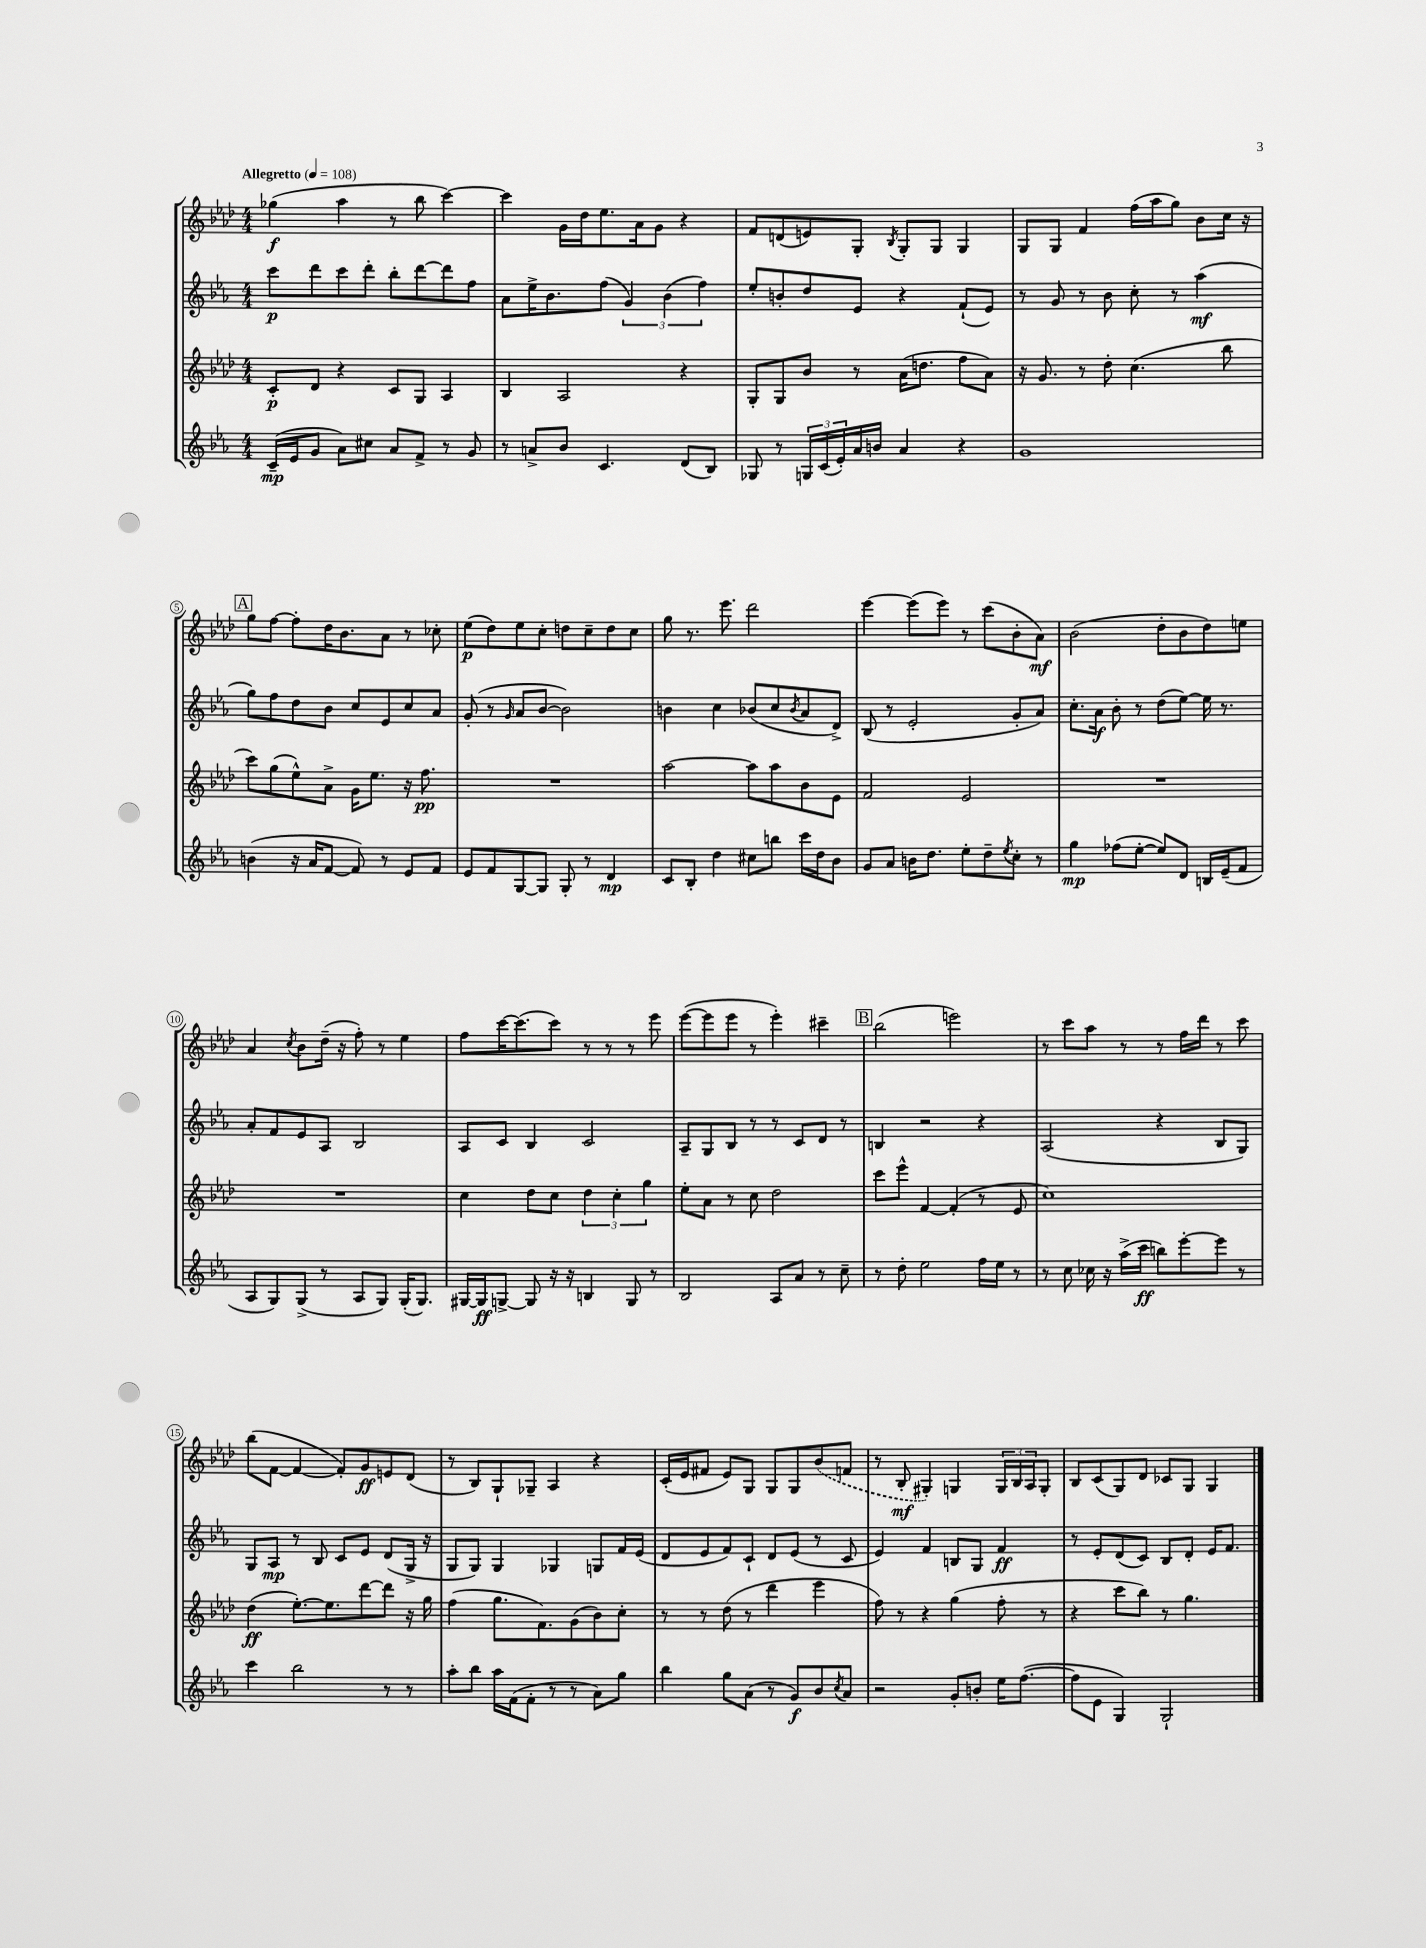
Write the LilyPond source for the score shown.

<<
\new StaffGroup <<
\new Staff = "s0" {
    \clef treble \key aes \major \numericTimeSignature \time 4/4 \tempo "Allegretto" 4 = 108
    ges''4\f( aes''4 r8 bes''8 c'''4~) |
    c'''4 g'16 des''16 ees''8. aes'16 g'8 r4 |
    f'8 d'8( e'8) g8-. \acciaccatura { bes8 } g8-. g8 g4 |
    g8 g8 f'4 f''16( aes''16 g''8) bes'8 c''16 r16 |
    \mark \markup { \box "A" } g''8 f''8~ f''8-. des''16 bes'8. aes'8 r8 ces''8-. |
    ees''8\p( des''8) ees''8 c''8-. d''8 c''8-- d''8 c''8 |
    g''8 r8. ees'''8. des'''2 |
    ees'''4~ ees'''8( ees'''8) r8 c'''8( bes'8-. aes'8\mf) |
    bes'2( des''8-. bes'8 des''8) e''8 |
    aes'4 \acciaccatura { c''8 } bes'8 des''16--( r16 f''8-.) r8 ees''4 |
    f''8 c'''16~ c'''8.( c'''8) r8 r8 r8 ees'''8 |
    ees'''8~( ees'''8 ees'''8 r8 ees'''4-.) cis'''4-- |
    \mark \markup { \box "B" } bes''2( e'''2) |
    r8 c'''8 aes''8 r8 r8 f''16 des'''16 r8 c'''8 |
    bes''8( f'8~ f'4~ f'8-.) g'8\ff e'8 des'8( |
    r8 bes8) g8-! ges8-- aes4 r4 |
    c'16-.( ees'16 fis'8 ees'8) g8 g8 g8 \once \slurDashed bes'8( f'8 |
    r8 bes8-.\mf gis4-.) g4 \tuplet 3/2 { g16 bes16 aes16 } g8-. |
    bes8 c'8( g8) des'8 ces'8 g8 g4 \bar "|." |
}
\new Staff = "s1" {
    \clef treble \key ees \major \numericTimeSignature \time 4/4
    c'''8\p d'''8 c'''8 d'''8-. bes''8-. d'''8~ d'''8 f''8 |
    aes'8 ees''16-> bes'8. f''8( \tuplet 3/2 { g'4) bes'4( f''4) } |
    ees''8-. b'8-. d''8 ees'8 r4 f'8-!( ees'8) |
    r8 g'8 r8 bes'8 c''8-. r8 aes''4\mf( |
    \mark \markup { \box "A" } g''8) f''8 d''8 bes'8 c''8 ees'8 c''8 aes'8 |
    g'8-.( r8 \grace { g'16 } aes'8 bes'8~ bes'2) |
    b'4 c''4 bes'8( c''8 \acciaccatura { bes'8 } aes'8 d'8->) |
    bes8( r8 ees'2-. g'8-. aes'8) |
    c''8.-. aes'16\f bes'8-. r8 d''8( ees''8~) ees''16 r8. |
    aes'8-. f'8 ees'8 aes8 bes2 |
    aes8 c'8 bes4 c'2 |
    aes8-- g8 bes8 r8 r8 c'8 d'8 r8 |
    \mark \markup { \box "B" } b4 r2 r4 |
    aes2( r4 bes8 g8) |
    g8 aes8\mp r8 bes8 c'8 ees'8 d'8( g16-> r16 |
    g8 g8) g4 ges4 g8 f'16 ees'16( |
    d'8 ees'8 f'8) c'8-! d'8 ees'8( r8 c'8 |
    ees'4) f'4 b8 g8 f'4\ff |
    r8 ees'8-. d'8( c'8) bes8 d'8-. ees'16 f'8. \bar "|." |
}
\new Staff = "s2" {
    \clef treble \key aes \major \numericTimeSignature \time 4/4
    c'8-.\p des'8 r4 c'8 g8 aes4 |
    bes4 aes2 r4 |
    g8-. g8 bes'8 r8 aes'16( d''8. f''8 aes'8) |
    r16 g'8. r8 des''8-. c''4.( bes''8 |
    \mark \markup { \box "A" } c'''8) g''8( ees''8-^) aes'8-> g'16 ees''8. r16 f''8.\pp |
    R1 |
    aes''2~ aes''8 aes''8 bes'8 ees'8 |
    f'2 ees'2 |
    R1 |
    R1 |
    c''4 des''8 c''8 \tuplet 3/2 { des''4 c''4-. g''4 } |
    ees''8-. aes'8 r8 c''8 des''2 |
    \mark \markup { \box "B" } c'''8 ees'''8-^ f'4~ f'4-.( r8 ees'8 |
    c''1) |
    des''4\ff( ees''8.~-.) ees''8. des'''8~ des'''8 r16 g''16 |
    f''4( g''8. f'8.) g'8( bes'8) c''8-. |
    r8 r8 des''8( r8 des'''4 ees'''4 |
    f''8) r8 r4 g''4( f''8-. r8 |
    r4 c'''8 bes''8) r8 g''4. \bar "|." |
}
\new Staff = "s3" {
    \clef treble \key ees \major \numericTimeSignature \time 4/4
    c'16--\mp( ees'16 g'8 aes'8) cis''8 aes'8 f'8-> r8 g'8 |
    r8 a'8-> bes'8 c'4. d'8( bes8) |
    ges8 r8 \tuplet 3/2 { g16 c'16( ees'16-.) } aes'16 b'16 aes'4 r4 |
    g'1 |
    \mark \markup { \box "A" } b'4( r16 aes'16 f'8~ f'8) r8 ees'8 f'8 |
    ees'8 f'8 g8~ g8 g8-. r8 d'4\mp |
    c'8 bes8-. d''4 cis''8 b''8 c'''16 d''16 bes'8 |
    g'8 aes'8 b'16 d''8. ees''8-. d''8-- \acciaccatura { ees''8 } c''8-. r8 |
    g''4\mp fes''8( ees''8~-. ees''8) d'8 b16 ees'16--( f'8 |
    aes8 g8) g8->( r8 aes8 g8) g16-.( g8.) |
    gis16~ gis16\ff g8~-> g8 r16 r16 b4 g8 r8 |
    bes2 aes8 aes'8 r8 c''8-- |
    \mark \markup { \box "B" } r8 d''8-. ees''2 f''16 ees''16 r8 |
    r8 c''8 ces''16 r16 aes''16->( c'''16\ff b''8) ees'''8~-. ees'''8 r8 |
    c'''4 bes''2 r8 r8 |
    aes''8-. bes''8 aes''16 f'16( f'8-. r8 r8 aes'8) g''8 |
    bes''4 g''8 aes'8( r8 g'8\f) bes'8 \acciaccatura { c''8 } aes'8 |
    r2 g'8-. b'8-. ees''16 f''8.~( |
    f''8 ees'8 g4) g2-! \bar "|." |
}
>>
>>
\layout { \context { \Score \override BarNumber.stencil = #(make-stencil-circler 0.1 0.3 ly:text-interface::print) } }
